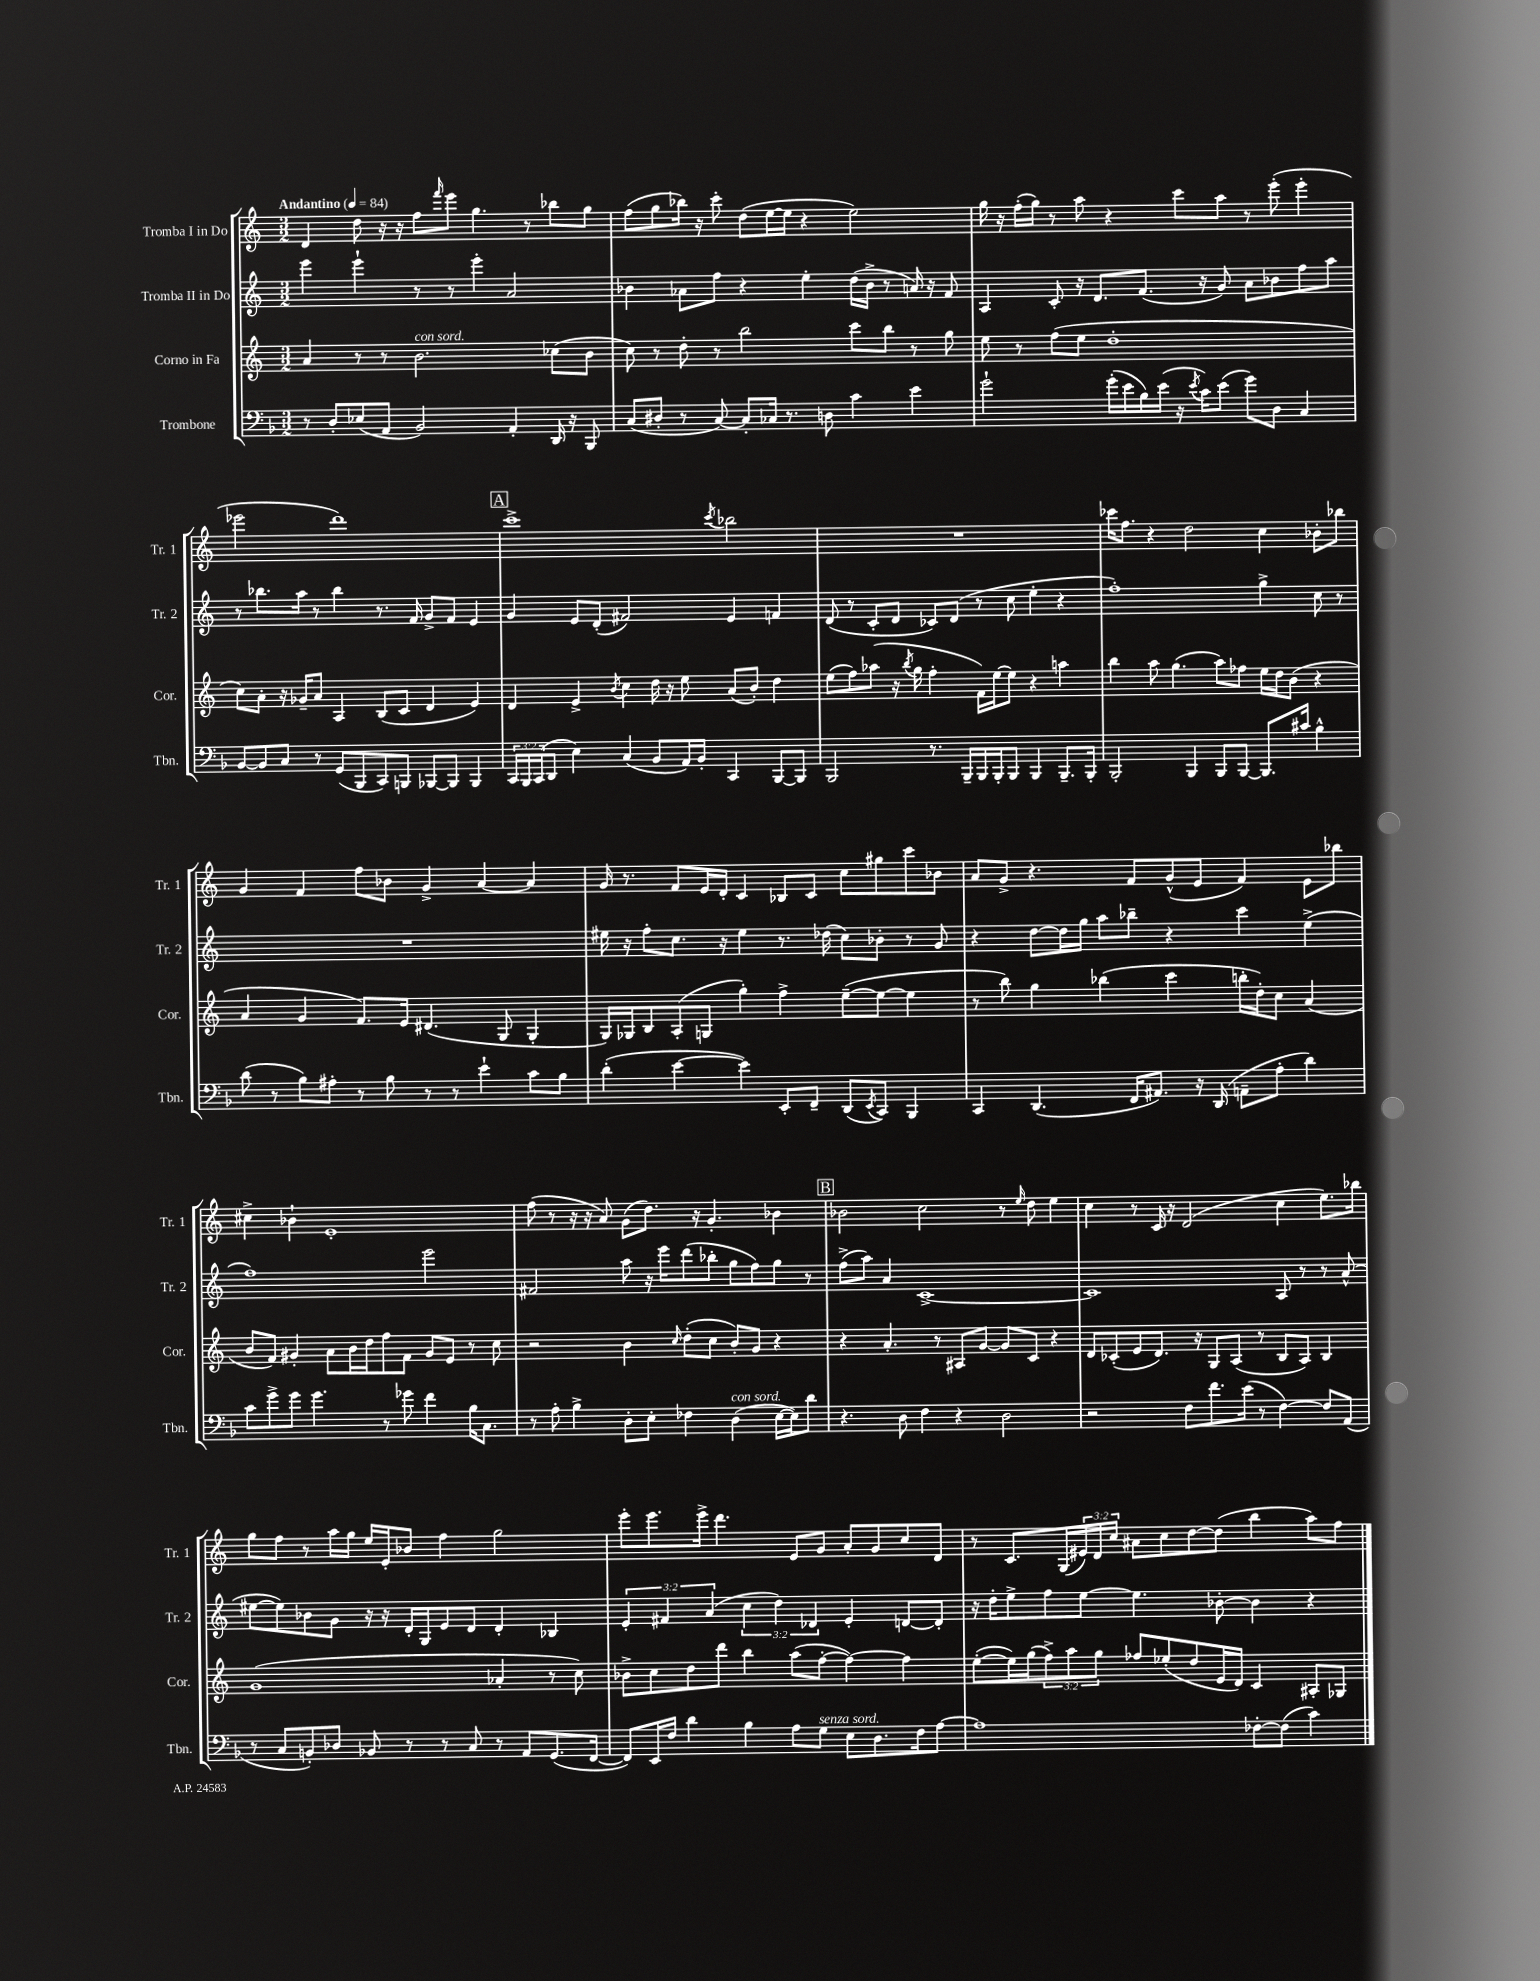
<<
\new StaffGroup <<
\new Staff = "s0" \with { instrumentName = "Tromba I in Do" shortInstrumentName = "Tr. 1" } {
    \clef treble \key c \major \numericTimeSignature \time 3/2 \override Staff.TupletNumber.text = #tuplet-number::calc-fraction-text \tempo "Andantino" 4 = 84
    d'4 d''8 r16 r16 f''8 \grace { f'''16 } e'''8 g''4. r8 bes''8 g''8 |
    f''8( g''8 bes''16) r16 c'''8-. d''8( e''16~ e''16 r4 e''2) |
    g''16 r16 f''16-.( g''16) r8 a''8 r4 c'''8 a''8 r8 e'''8-.( e'''4-. |
    ees'''2 d'''1) |
    \mark \markup { \box "A" } c'''1-> \acciaccatura { c'''8 } bes''2 |
    R1. |
    ces'''16 f''8. r4 d''2 c''4 bes'8-. bes''8 |
    g'4 f'4 f''8 bes'8 g'4-> a'4~ a'4 |
    g'16 r8. f'8 e'16 d'16-. c'4 bes8 c'8 c''8 gis''8 c'''8 bes'8 |
    a'8 g'8-> r4. f'8 g'8-^( e'8 f'4) e'8 bes''8 |
    cis''4-> bes'4-! e'1-. |
    f''8( r8 r16 r16 a'8) g'8( d''8.) r16 g'4.-. bes'4 |
    \mark \markup { \box "B" } bes'2 c''2 r8 \grace { e''16 } d''8 e''4 |
    c''4 r8 c'16 r16 d'2( c''4 e''8.) bes''16 |
    g''8 f''8 r8 a''16 g''16 e''16 e'16-. bes'8 f''4 g''2 |
    e'''8-. e'''8. e'''16-> d'''4. e'8 g'8 a'8-. g'8 c''8 d'8 |
    r8 c'8. g16( \tuplet 3/2 { eis'16) d'16 c''16 } ais'8 c''8 d''8~ d''8( b''4 a''8) f''8 \bar "|." |
}
\new Staff = "s1" \with { instrumentName = "Tromba II in Do" shortInstrumentName = "Tr. 2" } {
    \clef treble \key c \major \numericTimeSignature \time 3/2 \override Staff.TupletNumber.text = #tuplet-number::calc-fraction-text
    e'''4 e'''4-! r8 r8 e'''4-. a'2 |
    bes'4 aes'8 f''8 r4 e''4-. d''16( bes'16-> r8 a'16) r16 f'8 |
    a4 c'8-. r16 d'8. f'8.( r16 g'8) a'8 bes'8 f''8 a''8 |
    r8 bes''8. a''16 r8 bes''4 r8. f'16 g'8-> f'8 e'4 |
    \mark \markup { \box "A" } g'4 e'8 d'8-.( fis'2) e'4 f'4 |
    d'8( r8 c'8-. d'8 ces'8) d'8( r8 c''8 e''4-. r4 |
    f''1-.) g''4-> c''8 r8 |
    R1. |
    eis''16 r16 f''8-. c''8. r16 eis''4 r8. des''16( c''8) bes'8-. r8 g'8 |
    r4 d''8~ d''16 g''16 a''8 bes''8-- r4 c'''4 e''4->( |
    f''1) e'''2 |
    fis'2 a''8 r16 e'''16 d'''8( bes''8-. g''8 f''8) g''8 r8 |
    \mark \markup { \box "B" } f''8->( a''8) a'4 c'1~-> |
    c'1 a8 r8 r8 a'8-^( |
    eis''8~ eis''8) bes'8 g'8 r16 r16 d'16-. g16 e'8 d'8 d'4-. bes4 |
    \tuplet 3/2 { e'4-. fis'4 a'4( } \tuplet 3/2 { c''4 d''4) des'4 } e'4-. d'8~ d'8-. |
    r16 d''16-. e''8-> f''8 e''8~ e''4. bes'8~-. bes'4 r4 \bar "|." |
}
\new Staff = "s2" \with { instrumentName = "Corno in Fa" shortInstrumentName = "Cor." } {
    \clef treble \key c \major \numericTimeSignature \time 3/2 \override Staff.TupletNumber.text = #tuplet-number::calc-fraction-text
    a'4 r8 r8 b'2.^\markup { \italic "con sord." } ces''8( b'8 |
    c''8) r8 d''8-. r8 b''2 c'''8 b''8 r8 g''8 |
    e''8 r8 f''8( e''8 d''1-. |
    c''8) a'8-. r16 ges'16-- a'8 a4 b8( c'8 d'4 e'4) |
    \mark \markup { \box "A" } d'4 e'4-> \acciaccatura { b'8 } c''4 d''16 r16 e''8 a'8( b'8-.) d''4 |
    e''8( f''8) aes''8( r16 \acciaccatura { b''8 } g''16 f''4-. f'16) e''16~ e''8 r4 a''4 |
    b''4 a''8 g''4.( a''8) fes''8 e''16 d''16 b'8( r4 |
    a'4 g'4 f'8.) e'16 dis'4.( g8 g4-. |
    g16) ges16 b8 a8-.( g8 g''4-.) f''4-> e''8~--( e''8~ e''4 |
    r8 b''8) g''4 bes''4( c'''4 b''16-. d''16-.) c''8 a'4( |
    b'8 f'8) gis'4-. a'8 b'16 d''16 f''8 f'8 gis'8 e'8 r8 c''8 |
    r2 b'4 \grace { c''16 } d''8-.( c''8 b'8-.) g'8 r4 |
    \mark \markup { \box "B" } r4 a'4.-. r8 ais8 g'8~ g'8 c'8 r4 |
    d'8 ces'8-.( e'8 d'8.) r16 g8 a8( r8 b8 a8) b4 |
    g'1( aes'4-. r8 c''8) |
    bes'8-> c''8 d''8 d'''8 b''4 a''8( f''8~-. f''4~) f''4 |
    e''8~-.( e''16) g''16( \tuplet 3/2 { f''8->) a''8 g''8 } fes''8 ees''8-.( d''8 e'16 d'16) c'4 ais8-. ges8 \bar "|." |
}
\new Staff = "s3" \with { instrumentName = "Trombone" shortInstrumentName = "Tbn." } {
    \clef bass \key f \major \numericTimeSignature \time 3/2 \override Staff.TupletNumber.text = #tuplet-number::calc-fraction-text
    r8 d8-. ees8( a,8 bes,2) a,4-. d,16 r16 bes,,8 |
    c8( dis8-. r8 c8~) c8-. ces16 r8. d8 c'4 e'4 |
    g'2-! g'16-.( e'16 bes16) e'16( r16 \acciaccatura { e'8 } c'16) e'8( g'8) d8 c4 |
    bes,8~ bes,8 c8 r8 g,8( bes,,8 c,8) b,,8 bes,,8~ bes,,8 bes,,4 |
    \mark \markup { \box "A" } \tuplet 3/2 { c,16 bes,,16 c,16( } d,8 e4) c4( bes,8 a,16) bes,16-. c,4 bes,,8~ bes,,8 |
    bes,,2 r8. bes,,16-- bes,,16 bes,,16-. bes,,8 bes,,4 bes,,8.-- bes,,16-. |
    bes,,2-. bes,,4 bes,,8 bes,,8~ bes,,8. cis'16 bes4-^ |
    d'8( r8 bes8) ais8-. r8 bes8 r8 r8 e'4-! c'8 bes8 |
    d'4-.( e'4~ e'4) e,8-. f,8-- d,8( \acciaccatura { e,8 } c,8) bes,,4 |
    c,4 d,4.( f,16 ais,8.) r16 d,16( a,8-- a8-. d'4) |
    c'8 g'8-> g'8 g'4. r8 ges'8 f'4 bes16 c8. |
    r8 a8-. bes4-> d8-. e8-. fes4 d4^\markup { \italic "con sord." }( e16~ e16) d'8 |
    \mark \markup { \box "B" } r4. d8 f4 r4 d2 |
    r2 f8 f'8. e'16( r8 f4~) f8 a,8( |
    r8 c8 b,8-.) des8 bes,8 r8 r8 c8 r8 a,8 g,8.( f,16~ |
    f,8) e,16 f16 d'4 bes4 a8 g8^\markup { \italic "senza sord." } e8 d8. f16 a8~ |
    a1 fes8~-. fes8( c'4) \bar "|." |
}
>>
>>
\layout { \context { \Score \remove "Bar_number_engraver" } }
